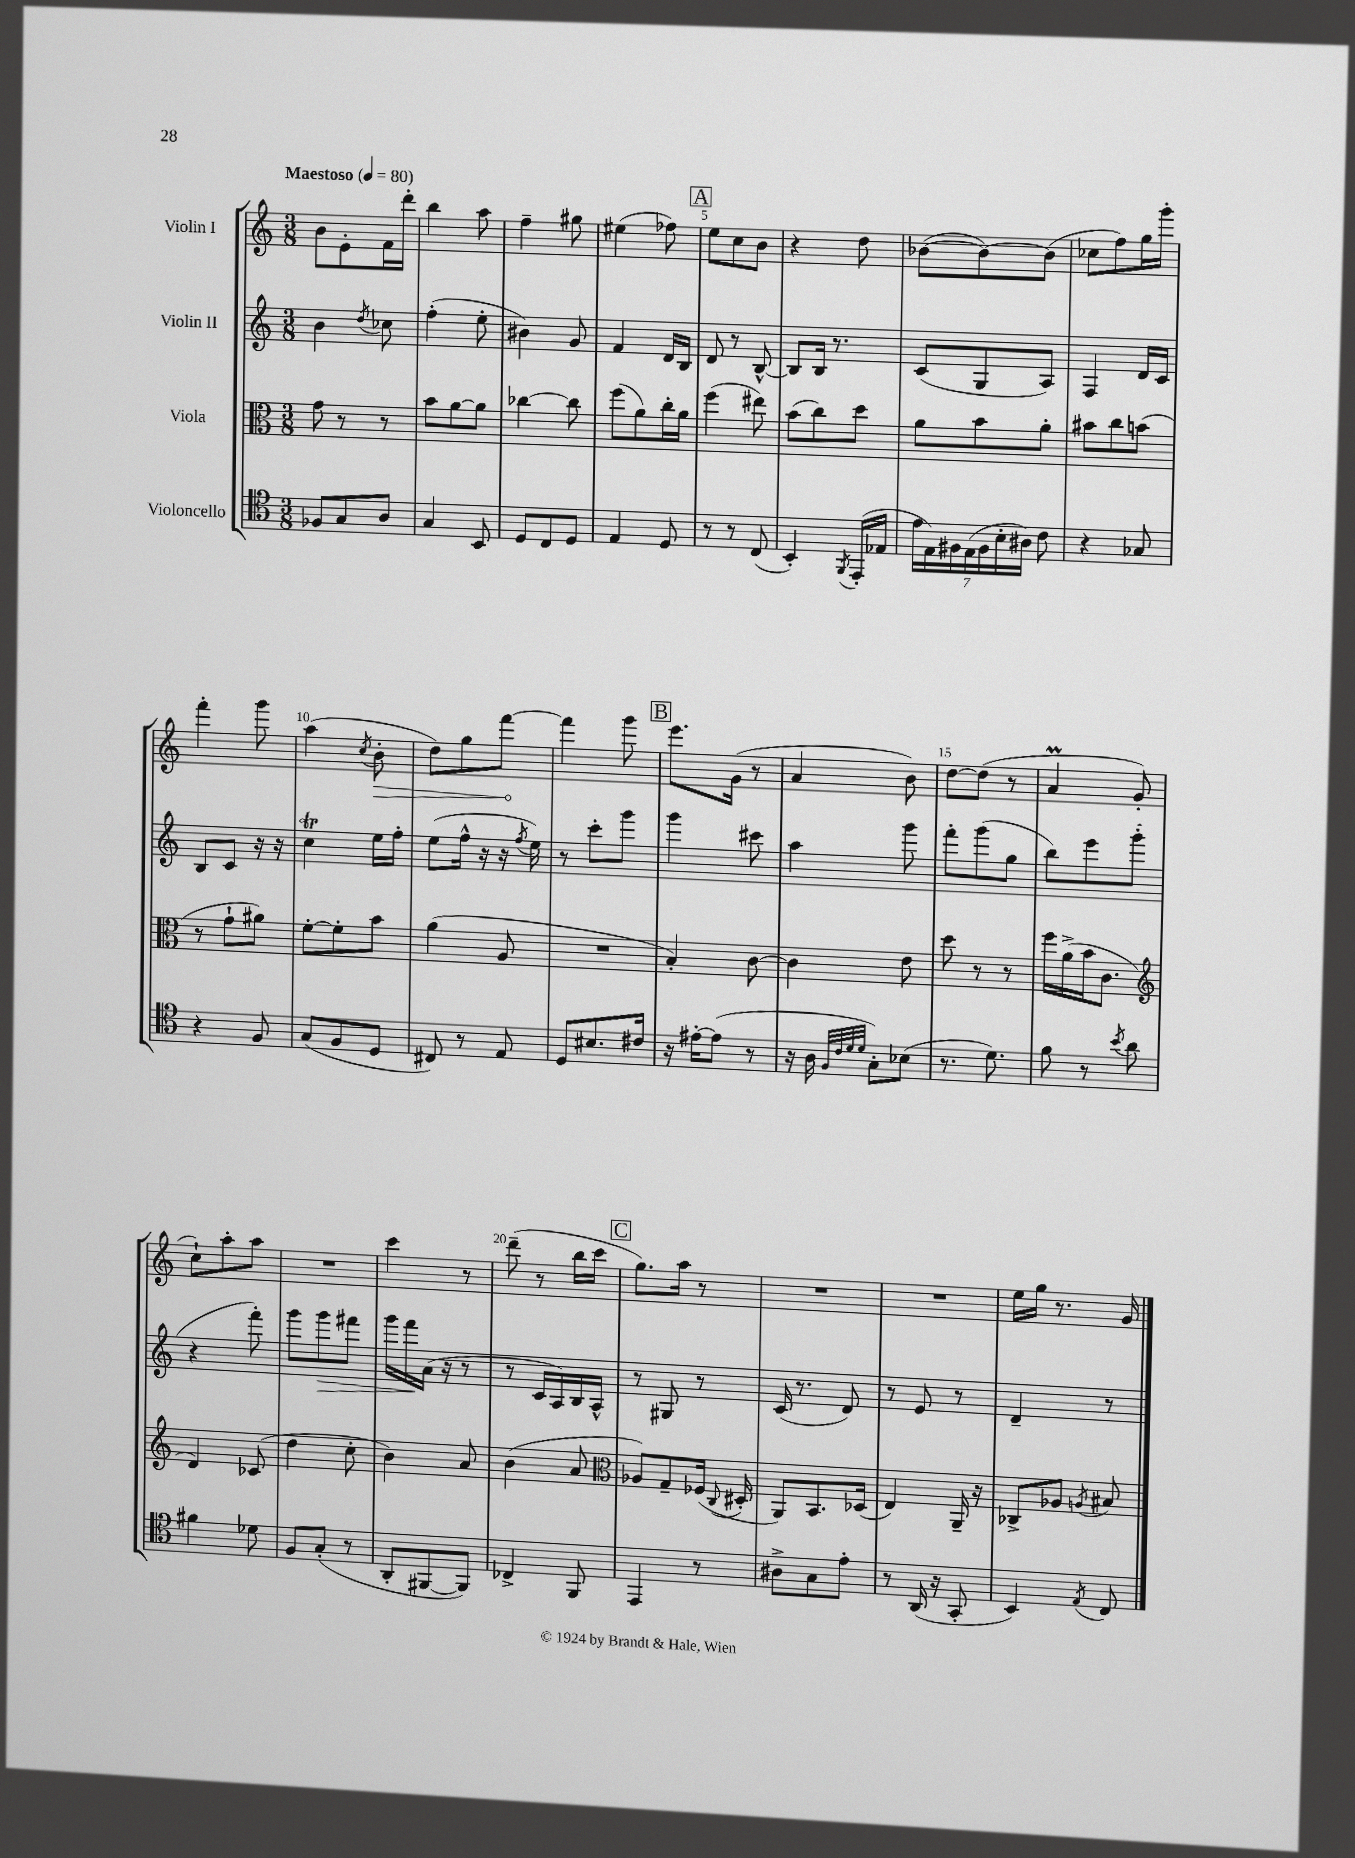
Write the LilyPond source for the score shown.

<<
\new StaffGroup <<
\new Staff = "s0" \with { instrumentName = "Violin I" } {
    \clef treble \key c \major \numericTimeSignature \time 3/8 \tempo "Maestoso" 4 = 80
    \autoBeamOff b'8[ e'8-. f'16 d'''16]-. |
    b''4 a''8 |
    f''4-- gis''8 |
    eis''4( fes''8) |
    \mark \markup { \box "A" } e''8[ c''8 b'8] |
    r4 d''8 |
    bes'8[~( bes'8~) bes'8]( |
    ces''8[ f''8) g''16 g'''16]-. |
    f'''4-. g'''8 |
    a''4( \acciaccatura { c''8 } \once \override Hairpin.circled-tip = ##t b'8-.\> |
    d''8[) g''8 f'''8]~\! |
    f'''4 g'''8 |
    \mark \markup { \box "B" } e'''8.[ g'16]( r8 |
    a'4 b'8) |
    d''8[~ d''8]( r8 |
    a'4\prall g'8-. |
    c''8[-!) a''8-. a''8] |
    R4. |
    c'''4 r8 |
    d'''8--( r8 b''16[ c'''16] |
    \mark \markup { \box "C" } g''8.[) a''16] r8 |
    R4. |
    R4. |
    e''16[ g''16] r8. g'16 \bar "|." |
}
\new Staff = "s1" \with { instrumentName = "Violin II" } {
    \clef treble \key c \major \numericTimeSignature \time 3/8
    \autoBeamOff b'4 \acciaccatura { d''8 } ces''8 |
    f''4-.( e''8-. |
    bis'4) g'8 |
    f'4 d'16[ b16] |
    \mark \markup { \box "A" } d'8 r8 b8~-^ |
    b8[ b16] r8. |
    c'8[( g8 a8]) |
    f4 d'16[ c'16] |
    b8[ c'8] r16 r16 |
    c''4\trill e''16[ f''16]-. |
    e''8[( f''16]-^ r16 r16 \acciaccatura { f''8 } e''16) |
    r8 c'''8[-. g'''8] |
    \mark \markup { \box "B" } g'''4 cis'''8 |
    a''4 g'''8 |
    f'''8[-. g'''8( g''8] |
    b''8[) e'''8 g'''8]-.( |
    r4 f'''8-.) |
    g'''8[ g'''8\> fis'''8] |
    g'''16[ f'''16\! a'16]( r16 r8 |
    r8 c'16[ a16) b16 a16]-^ |
    \mark \markup { \box "C" } r8 gis8 r8 |
    c'16( r8. d'8) |
    r8 e'8 r8 |
    d'4-- r8 \bar "|." |
}
\new Staff = "s2" \with { instrumentName = "Viola" } {
    \clef alto \key c \major \numericTimeSignature \time 3/8
    \autoBeamOff g'8 r8 r8 |
    b'8[ a'8~ a'8] |
    ces''4~ ces''8 |
    f''8[( a'8) c''16-. a'16] |
    \mark \markup { \box "A" } f''4( eis''8) |
    b'8[( c''8) d''8] |
    a'8[ b'8 a'8]-. |
    bis'8[ c''8 b'8]( |
    r8 g'8[-! ais'8]) |
    f'8[~-. f'8-. b'8] |
    a'4( a8 |
    R4. |
    \mark \markup { \box "B" } b4-.) c'8~ |
    c'4 e'8 |
    d''8 r8 r8 |
    f''16[ a'16->( b'16 c'8.] |
    \clef treble d'4) ces'8( |
    d''4 c''8-. |
    b'4) a'8 |
    b'4( a'8 |
    \mark \markup { \box "C" } \clef alto aes8[) g8-- fes16]( \appoggiatura { c8 } dis16-. |
    a,8[) b,8. des16]( |
    e4) a,16-- r16 |
    ces8[-> aes8] \acciaccatura { a8 } bis8 \bar "|." |
}
\new Staff = "s3" \with { instrumentName = "Violoncello" } {
    \clef tenor \key c \major \numericTimeSignature \time 3/8
    \autoBeamOff fes8[ g8 a8] |
    g4 b,8 |
    d8[ c8 d8] |
    e4 d8 |
    \mark \markup { \box "A" } r8 r8 c8( |
    b,4-.) \acciaccatura { f,8 } e,16[-.( ees16] |
    \tuplet 7/4 { e'16[ e16) fis16 e16( fis16 b16-. ais16]) } c'8 |
    r4 ges8 |
    r4 f8 |
    g8[( f8 d8] |
    cis8) r8 e8 |
    d8[ bis8. cis'16] |
    \mark \markup { \box "B" } r16 eis'16[~-. eis'8]( r8 |
    r16 a16 \grace { f32[ c'32 d'32 d'32] } g8[-.) bes8]( |
    r8. d'8.) |
    f'8 r8 \acciaccatura { b'8 } a'8 |
    fis'4 des'8 |
    f8[ g8]-.( r8 |
    a,8[-. fis,8~ fis,8]) |
    ces4-> f,8 |
    \mark \markup { \box "C" } e,4 r8 |
    ais8[-> g8 e'8]-. |
    r8 a,16( r16 g,8-. |
    b,4) \acciaccatura { e8 } c8 \bar "|." |
}
>>
>>
\layout { \context { \Score \override BarNumber.break-visibility = ##(#f #t #t) barNumberVisibility = #(every-nth-bar-number-visible 5) } }
